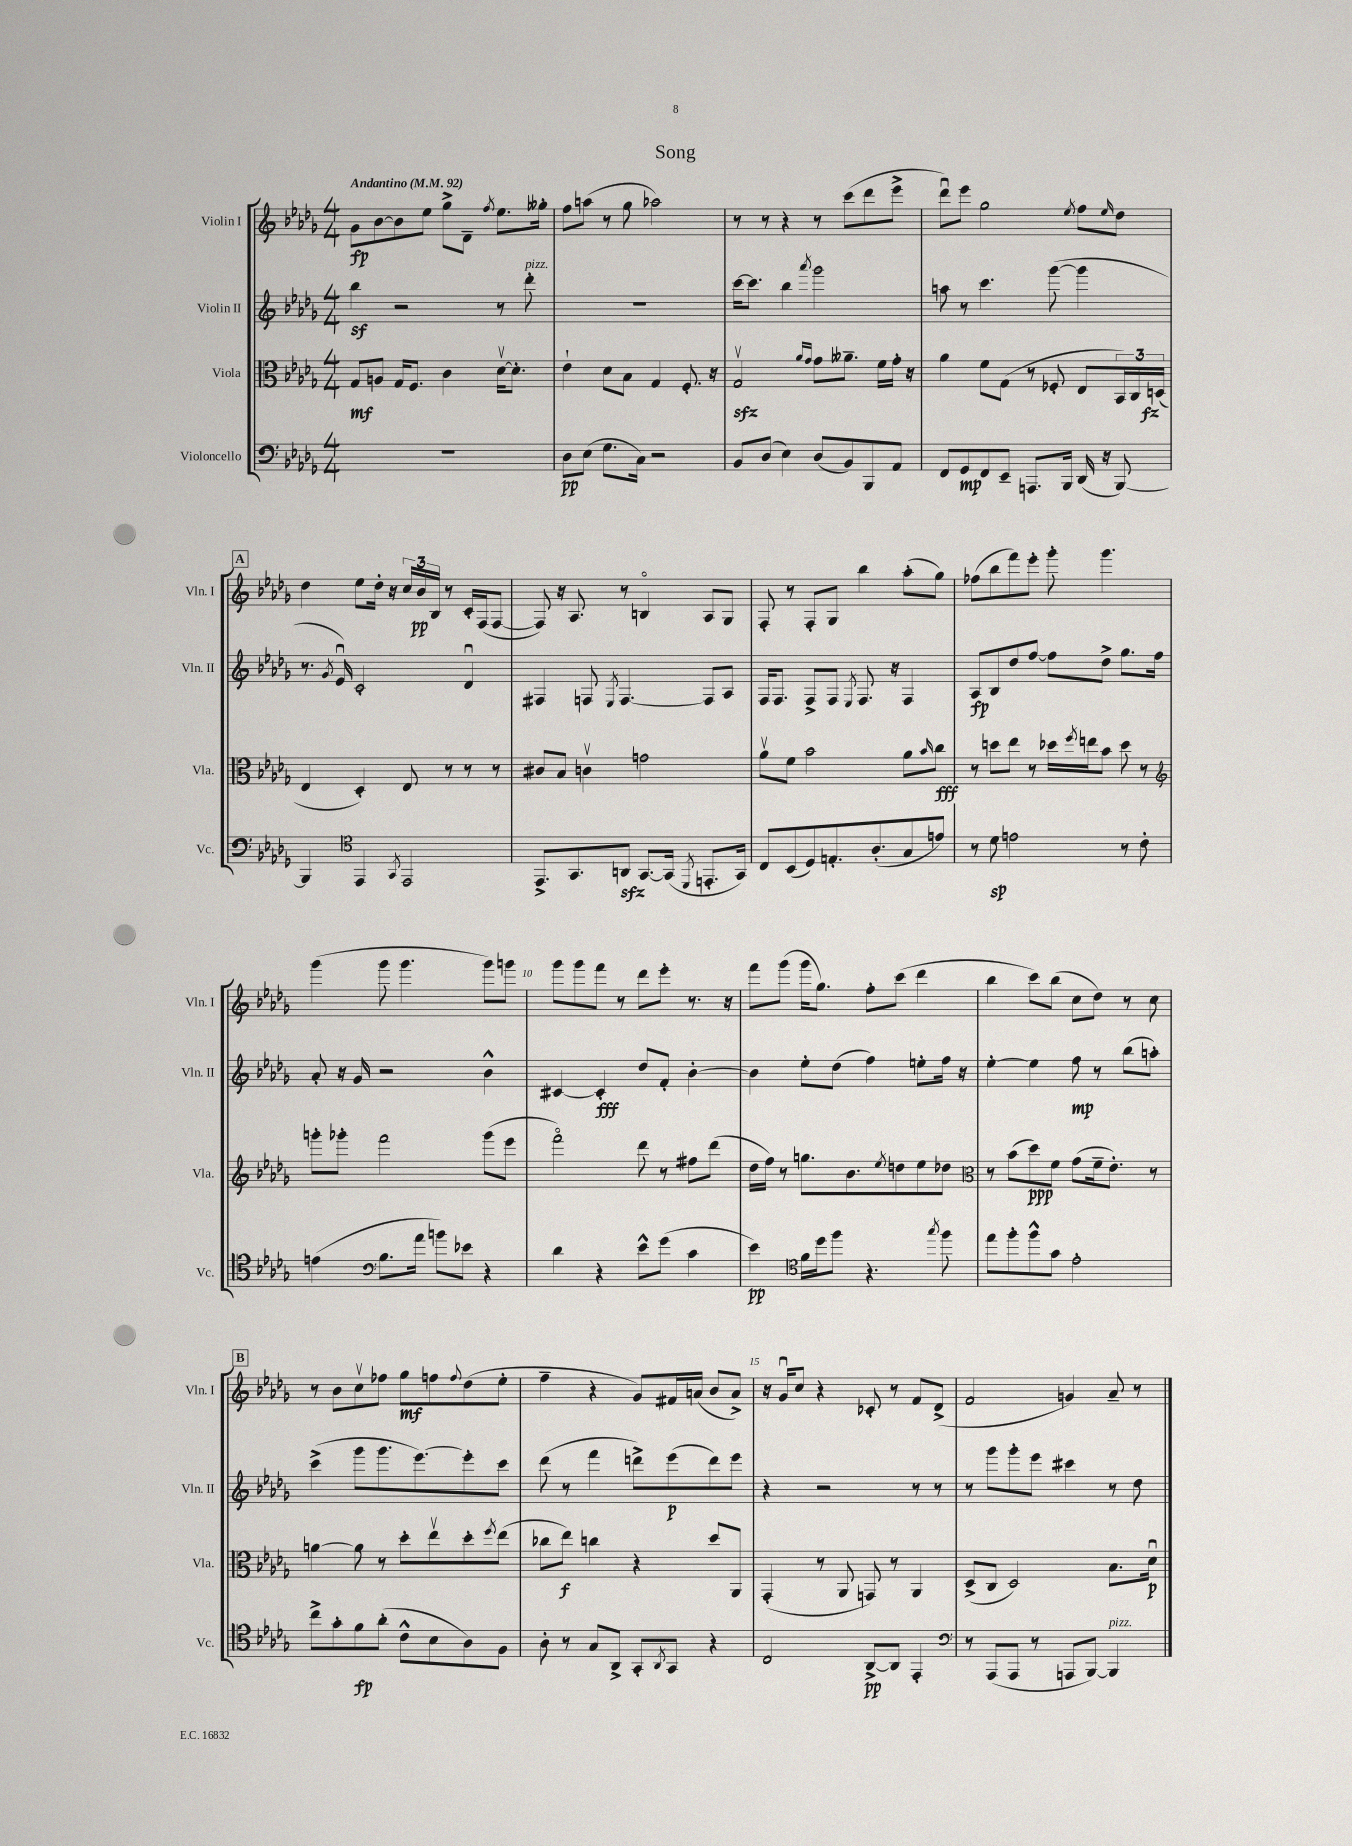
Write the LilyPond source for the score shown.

\header { title = "Song" }
<<
\new StaffGroup <<
\new Staff = "s0" \with { instrumentName = "Violin I" shortInstrumentName = "Vln. I" } {
    \clef treble \key des \major \numericTimeSignature \time 4/4 \tempo "Andantino" 4 = 92
    ges'8\fp bes'8~ bes'8 ees''8 ges''8-> des'8-- \acciaccatura { f''8 } ees''8. geses''16-. |
    f''8 a''8( r8 ges''8 aes''2) |
    r8 r8 r4 r8 c'''8( des'''8 ees'''8-> |
    des'''8\downbow) ees'''8 ges''2 \acciaccatura { ees''8 } f''8 \grace { ees''16 } des''8 |
    \mark \markup { \box "A" } des''4 ees''8 des''16-. r16 \tuplet 3/2 { c''16 bes'16\pp bes16 } r8 c'16-. f16( f8~ |
    f8) r16 aes8. r8 b4\flageolet aes8 ges8 |
    f8-. r8 f8-. ges8 bes''4 aes''8-.( ges''8) |
    fes''8( bes''8 f'''8) ees'''8-. ges'''8-. ges'''4. |
    ges'''4( ges'''8 ges'''4. ges'''8) g'''8 |
    ges'''8 ges'''8 f'''8 r8 des'''8 ees'''8-. r8. r16 |
    f'''8 ges'''8( ges'''16 ges''8.) f''8-. c'''8( des'''4 |
    bes''4 c'''8) bes''8( c''8 des''8) r8 c''8 |
    \mark \markup { \box "B" } r8 bes'8 c''8\upbow fes''8 ges''8\mf f''8 \appoggiatura { f''8 } des''8( ees''8-. |
    f''4-- r4 ges'8) fis'16 a'16( bes'8 a'8->) |
    r16 ges'16\downbow c''8 r4 ces'8-. r8 f'8 des'8->( |
    f'2 g'4) aes'8-- r8 \bar "|." |
}
\new Staff = "s1" \with { instrumentName = "Violin II" shortInstrumentName = "Vln. II" } {
    \clef treble \key des \major \numericTimeSignature \time 4/4
    bes''4\sf r2 r8 des'''8-.^\markup { \italic "pizz." } |
    R1 |
    c'''16~ c'''8. bes''4 \acciaccatura { aes'''8 } ges'''2 |
    a''8 r8 c'''4. ges'''8~( ges'''4 |
    \mark \markup { \box "A" } r8. \acciaccatura { ges'8 } ees'16\downbow) c'2-. des'4\downbow |
    fis4 f8 \acciaccatura { ees8 } f4.~ f8 aes8 |
    f16 f8. f8-> f8 \acciaccatura { ees8 } f8. r16 f4 |
    aes8\fp bes8 des''8 f''8~ f''8 des''8-> ges''8. f''16 |
    aes'8-. r16 ges'16 r2 bes'4-^ |
    cis'4~ cis'4-.\fff des''8 f'8-. bes'4~-. |
    bes'4 ees''8-. des''8( f''4) e''8-. f''16 r16 |
    ees''4~-. ees''4 f''8\mp r8 bes''8( a''8-.) |
    \mark \markup { \box "B" } c'''4->( ges'''8 ges'''8. ees'''8.~) ees'''8-. c'''8 |
    des'''8( r8 f'''4 d'''8->) ees'''8\p( d'''8) ees'''8 |
    r4 r2 r8 r8 |
    r8 ges'''8 ges'''8-. ees'''8 cis'''4 r8 des''8 \bar "|." |
}
\new Staff = "s2" \with { instrumentName = "Viola" shortInstrumentName = "Vla." } {
    \clef alto \key des \major \numericTimeSignature \time 4/4
    ges8\mf a8 ges16 f8. c'4 des'16~\upbow des'8.-. |
    ees'4-! des'8 bes8 ges4 f8.-. r16 |
    ges2\upbow\sfz \grace { aes'16 ges'16 } ges'8 aeses'8.-- f'16 ges'16-. r16 |
    aes'4 f'8 ges8( r8 fes8-. ees8 \tuplet 3/2 { bes,16) c16 d16\fz( } |
    \mark \markup { \box "A" } ees4 des4-.) ees8 r8 r8 r8 |
    cis'8 bes8 c'4\upbow g'2 |
    aes'8\upbow f'8 bes'2 aes'8 \grace { bes'16 } c''8\fff |
    r8 d''8 ees''8 r8 des''16 \acciaccatura { f''8 } e''16 bes'8 des''8 r8 |
    \clef treble g'''8-. ges'''8-. f'''2 ges'''8( ees'''8 |
    f'''2\flageolet) des'''8 r8 fis''8 des'''8( |
    des''16 f''16) r8 g''8. bes'8. \acciaccatura { ees''8 } d''8 ees''8 des''8 |
    \clef alto r8 bes'8( des''8\ppp) f'8 ges'8( f'16-- ees'8.-.) r8 |
    \mark \markup { \box "B" } a'4~ a'8 r8 des''8-. ees''8\upbow des''8-. \acciaccatura { f''8 } ees''8( |
    ces''8 ees''8\f) c''4 r4 des''8 aes,8 |
    ges,4-.( r8 aes,8 g,8) r8 aes,4 |
    des8->( c8 des2) bes8. des'16\downbow\p \bar "|." |
}
\new Staff = "s3" \with { instrumentName = "Violoncello" shortInstrumentName = "Vc." } {
    \clef bass \key des \major \numericTimeSignature \time 4/4
    R1 |
    des8\pp ees8( ges8. c16) r2 |
    bes,8 des8( ees4) des8( bes,8) bes,,8 aes,8 |
    f,8 ges,8\mp f,8 ees,8-- a,,8. bes,,16 des,16( r16 bes,,8~) |
    \mark \markup { \box "A" } bes,,4 \clef tenor ees,4 \acciaccatura { ges,8 } ees,2 |
    ees,8.-> ges,8. a,8\sfz ges,8.~ ges,16( \acciaccatura { des,8 } e,8.-. ges,16) |
    c8 bes,8( des8) e8.-. aes8.-.( ges8 e'8) |
    r8 des'8\sp e'2 r8 c'8-. |
    e'4( \clef bass bes8. aes'16 b'8) ees'8 r4 |
    des'4 r4 ees'8-^ ges'8( c'4 |
    ees'4\pp) \clef tenor f'16 des''16 f''8 r4. \acciaccatura { ges''8 } f''8 |
    ees''8 f''8-. f''8-^ ges'8 ees'2-. |
    \mark \markup { \box "B" } c''8-> ges'8-. f'8\fp aes'8-.( c'8-^ bes8 aes8) f8 |
    aes8-. r8 ges8 aes,8-> ges,8-. \acciaccatura { aes,8 } ges,8 r4 |
    c2 aes,8~->\pp aes,8 ees,4-. |
    \clef bass r8 aes,,8( aes,,8 r8 a,,8 bes,,8~) bes,,4^\markup { \italic "pizz." } \bar "|." |
}
>>
>>
\layout { \context { \Score \override BarNumber.break-visibility = ##(#f #t #t) barNumberVisibility = #(every-nth-bar-number-visible 5) } }
